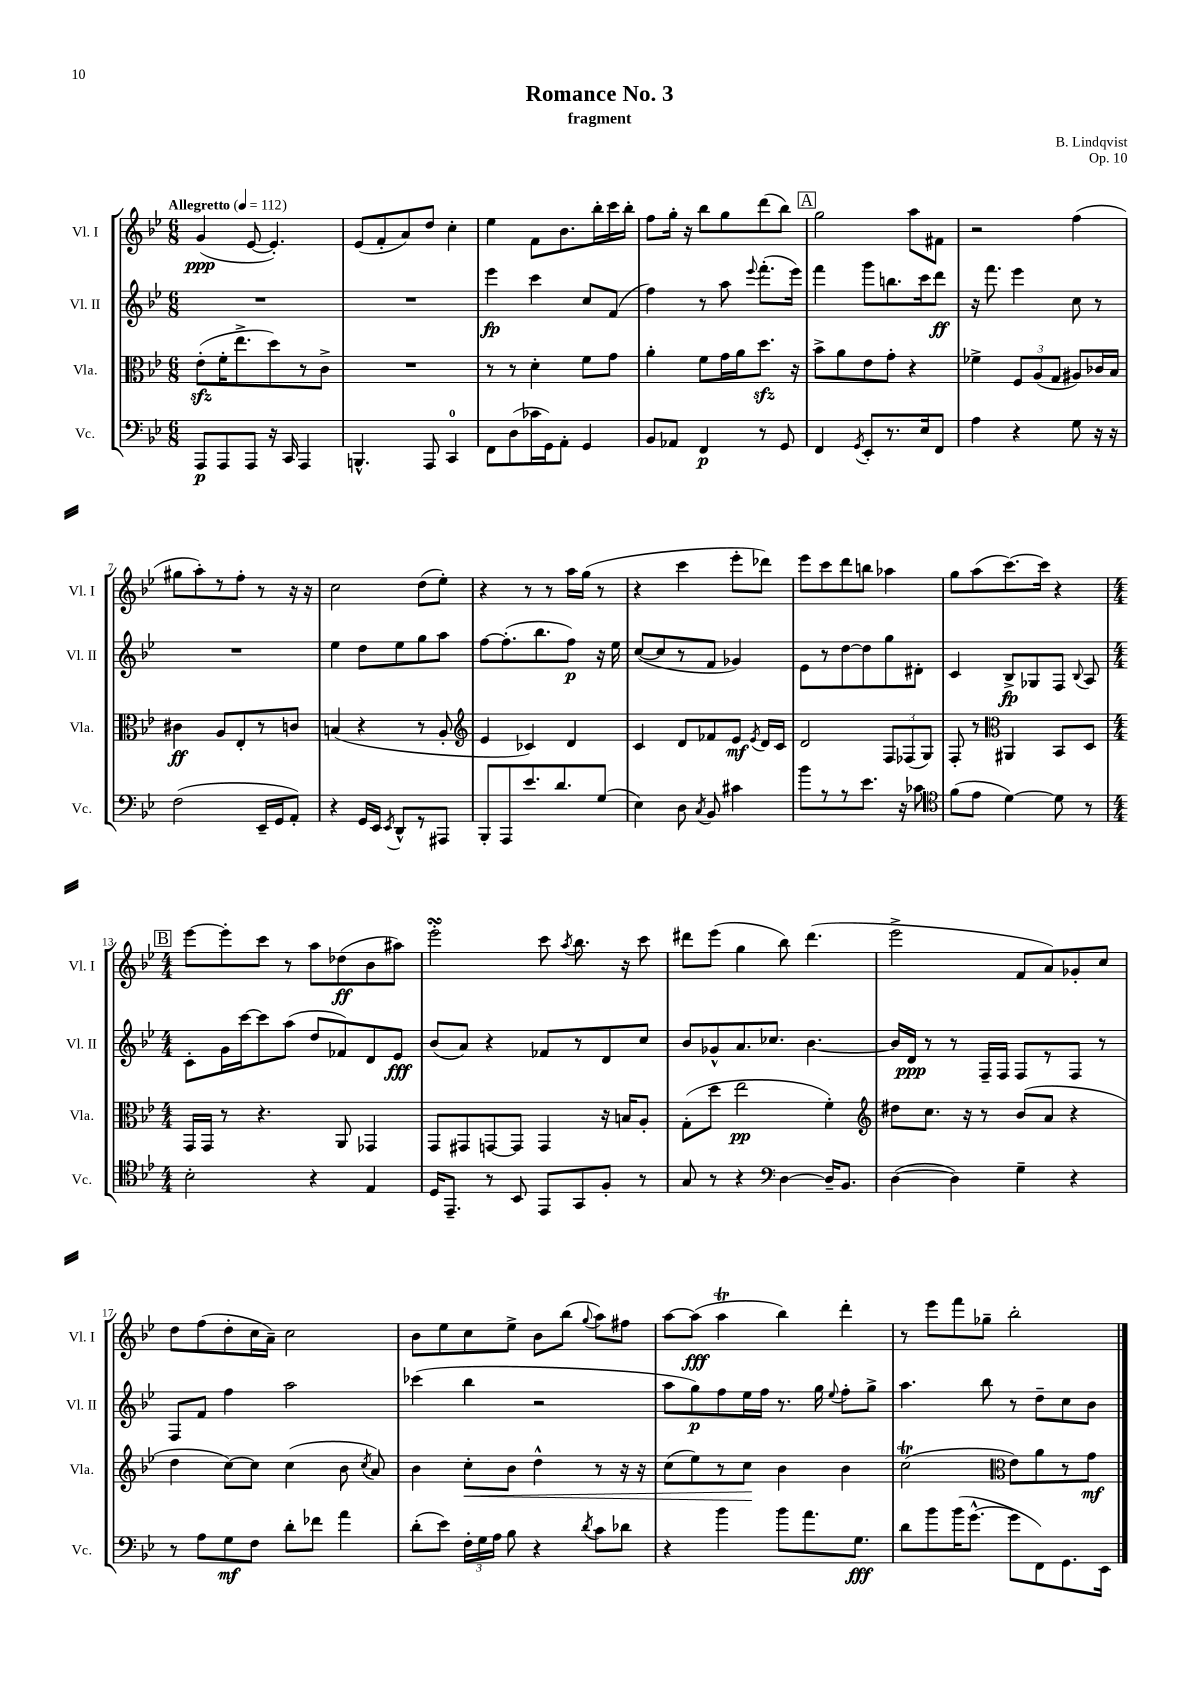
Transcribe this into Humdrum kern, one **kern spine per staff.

**kern	**kern	**kern	**kern
*staff4	*staff3	*staff2	*staff1
*clefF4	*clefC3	*clefG2	*clefG2
*k[b-e-]	*k[b-e-]	*k[b-e-]	*k[b-e-]
*M6/8	*M6/8	*M6/8	*M6/8
*MM112	*MM112	*MM112	*MM112
8AAA	(8e-'	2.r	(4g
8AAA	16f'	.	.
.	8.ee-^	.	.
8AAA	.	.	[8e-
16r	8dd)	.	4.e-'])
16CC	.	.	.
4AAA	8r	.	.
.	8c^	.	.
=	=	=	=
4.BBB^^	2.r	2.r	(8e-
.	.	.	8f'
.	.	.	8a)
8AAA	.	.	8dd
4CC	.	.	4cc'
=	=	=	=
8FF	8r	4eee-	4ee-
(8D	8r	.	.
16c-	4d'	4ccc	8f
16GG)	.	.	.
8AA'	.	.	8.b-
4GG	8f	8cc	.
.	.	.	16bb-'
.	8g	(8f	16ccc
.	.	.	16bb-'
=	=	=	=
8BB-	4a'	4ff)	8ff
8AA-	.	.	16gg'
.	.	.	16r
4FF	8f	8r	8bb-
.	16g	8aa	8gg
.	16a	.	.
.	.	8qqeee-	.
8r	8.dd	(8.fff'	(8ddd
8GG	.	.	8bb-)
.	16r	16eee-)	.
=	=	=	=
4FF	8b-^	4fff	2gg
.	8a	.	.
8qGG	.	.	.
8EE-'	8e-	8ggg	.
8.r	8g'	8.bb	.
.	4r	.	8aa
16E-	.	16ccc	.
8FF	.	8ddd	8f#
=	=	=	=
4A	4f-^	16r	2r
.	.	8.fff	.
4r	12F	4eee-	.
.	(12A	.	.
.	12G	.	.
8G	8A#)	8cc	(4ff
16r	16c-	8r	.
16r	16B-	.	.
=	=	=	=
(2F	4c#	2.r	8gg#
.	.	.	8aa')
.	8A	.	8r
.	8E-'	.	8ff'
16EE-~	8r	.	8r
16GG	.	.	.
8AA')	8c	.	16r
.	.	.	16r
=	=	=	=
4r	(4B	4ee-	2cc
16GG	4r	8dd	.
16EE-	.	.	.
8qEE-	.	.	.
8DD^^	.	8ee-	.
8r	8r	8gg	(8dd
8AAA#	8A'	8aa	8ee-')
=	=	=	=
*	*clefG2	*	*
8BBB-'	4e-	[8ff	4r
8AAA	.	(8.ff']	.
8.e-	4c-)	.	8r
.	.	8.bb-	.
.	.	.	8r
8.d	.	.	.
.	4d	8ff)	16aa
.	.	.	(16gg
(8G	.	16r	8r
.	.	16ee-	.
=	=	=	=
4E-)	4c	([8cc	4r
.	.	8cc]	.
8D	8d	8r	4ccc
8qC	.	.	.
8BB-	8f-	8f	.
4c#	8e-	4g-)	8eee-'
.	8qe-	.	.
.	16d	.	8ddd-)
.	16c	.	.
=	=	=	=
8b-	2d	8e-	8eee-
8r	.	8r	8ccc
8r	.	[8dd	8ddd
8.e-	.	8dd]	8bb
.	12F	8gg	4aa-
16r	.	.	.
.	(12F-	.	.
8c-	.	8d#'	.
.	12G)	.	.
=	=	=	=
*clefC4	*	*	*
(8f	8F'	4c	8gg
8e-	8r	.	(8aa
*	*clefC3	*	*
[4d)	4AA#	8B-^	[8.ccc)
.	.	8G-	.
.	.	.	16ccc]
8d]	8BB-	8F	4r
.	.	8qqB-	.
8r	8D	8A	.
=	=	=	=
*M4/4	*M4/4	*M4/4	*M4/4
2B-'	16GG	8c'	[8eee-
.	16GG	.	.
.	8r	16g	8eee-']
.	.	[16ccc	.
.	4.r	8ccc]	8ccc
.	.	(8aa	8r
4r	.	8dd	8aa
.	8AA	8f-)	(8dd-
4E-	4GG-	8d	8b-
.	.	8e-	8aa#)
=	=	=	=
16D	8GG	(8b-	2eee-'
8.EE-~	.	.	.
.	8GG#	8a)	.
8r	[8GG	4r	.
8BB-	8GG]	.	.
8EE-	4GG	8f-	8ccc
.	.	.	8qaa
8GG	.	8r	8.bb-
8F'	16r	8d	.
.	16B	.	16r
8r	8A'	8cc	8ccc
=	=	=	=
8G	(8G'	8b-	8ddd#
8r	8dd	8g-^^	(8eee-
4r	2ee-	8.a	4gg
.	.	8.cc-	.
*clefF4	*	*	*
[4D	.	.	8bb-)
.	.	[4.b-	(4.ddd#
16D~]	4f')	.	.
8.BB-	.	.	.
=	=	=	=
*	*clefG2	*	*
([4D	8dd#	16b-]	2eee-^
.	.	16d	.
.	8.cc	8r	.
4D])	.	8r	.
.	16r	.	.
.	8r	16F~	.
.	.	16F	.
4G~	(8b-	8F	8f
.	8a	8r	8a)
4r	4r	8F	8g-'
.	.	8r	8cc
=	=	=	=
8r	4dd	8F	8dd
8A	.	8f	(8ff
8G	[8cc)	4ff	8dd'
8F	8cc]	.	16cc
.	.	.	16a~)
8d'	(4cc	2aa	2cc
8f-	.	.	.
4a	8b-	.	.
.	8qcc	.	.
.	8a)	.	.
=	=	=	=
(8d'	4b-	(4ccc-	8b-
8e-)	.	.	8ee-
24F'	8cc'	4bb-	8cc
24G	.	.	.
24A	.	.	.
8B-	8b-	.	8ee-^
4r	4dd^^	2r	8b-
.	.	.	(8bb-
8qd	.	.	8qqgg
8c	8r	.	8aa)
8d-	16r	.	8ff#
.	16r	.	.
=	=	=	=
4r	(8cc	8aa	[8aa
.	8ee-)	8gg)	(8aa]
4b-	8r	8ff	4aa
.	8cc	16ee-	.
.	.	16ff	.
8b-	4b-	8.r	4bb-)
8.a	.	.	.
.	.	16gg	.
.	.	8qqee-	.
.	4b-	8ff'	4ddd'
8.G	.	.	.
.	.	8gg^	.
=	=	=	=
8d	(2cc	4.aa	8r
8b-	.	.	8eee-
(16b-	.	.	8fff
[8.g^^	.	.	.
.	.	8bb-	8gg-~
*	*clefC3	*	*
8g]	8e-)	8r	2bb-'
8FF)	8a	8dd~	.
8.GG	8r	8cc	.
.	8g	8b-	.
16EE-	.	.	.
==	==	==	==
*-	*-	*-	*-
